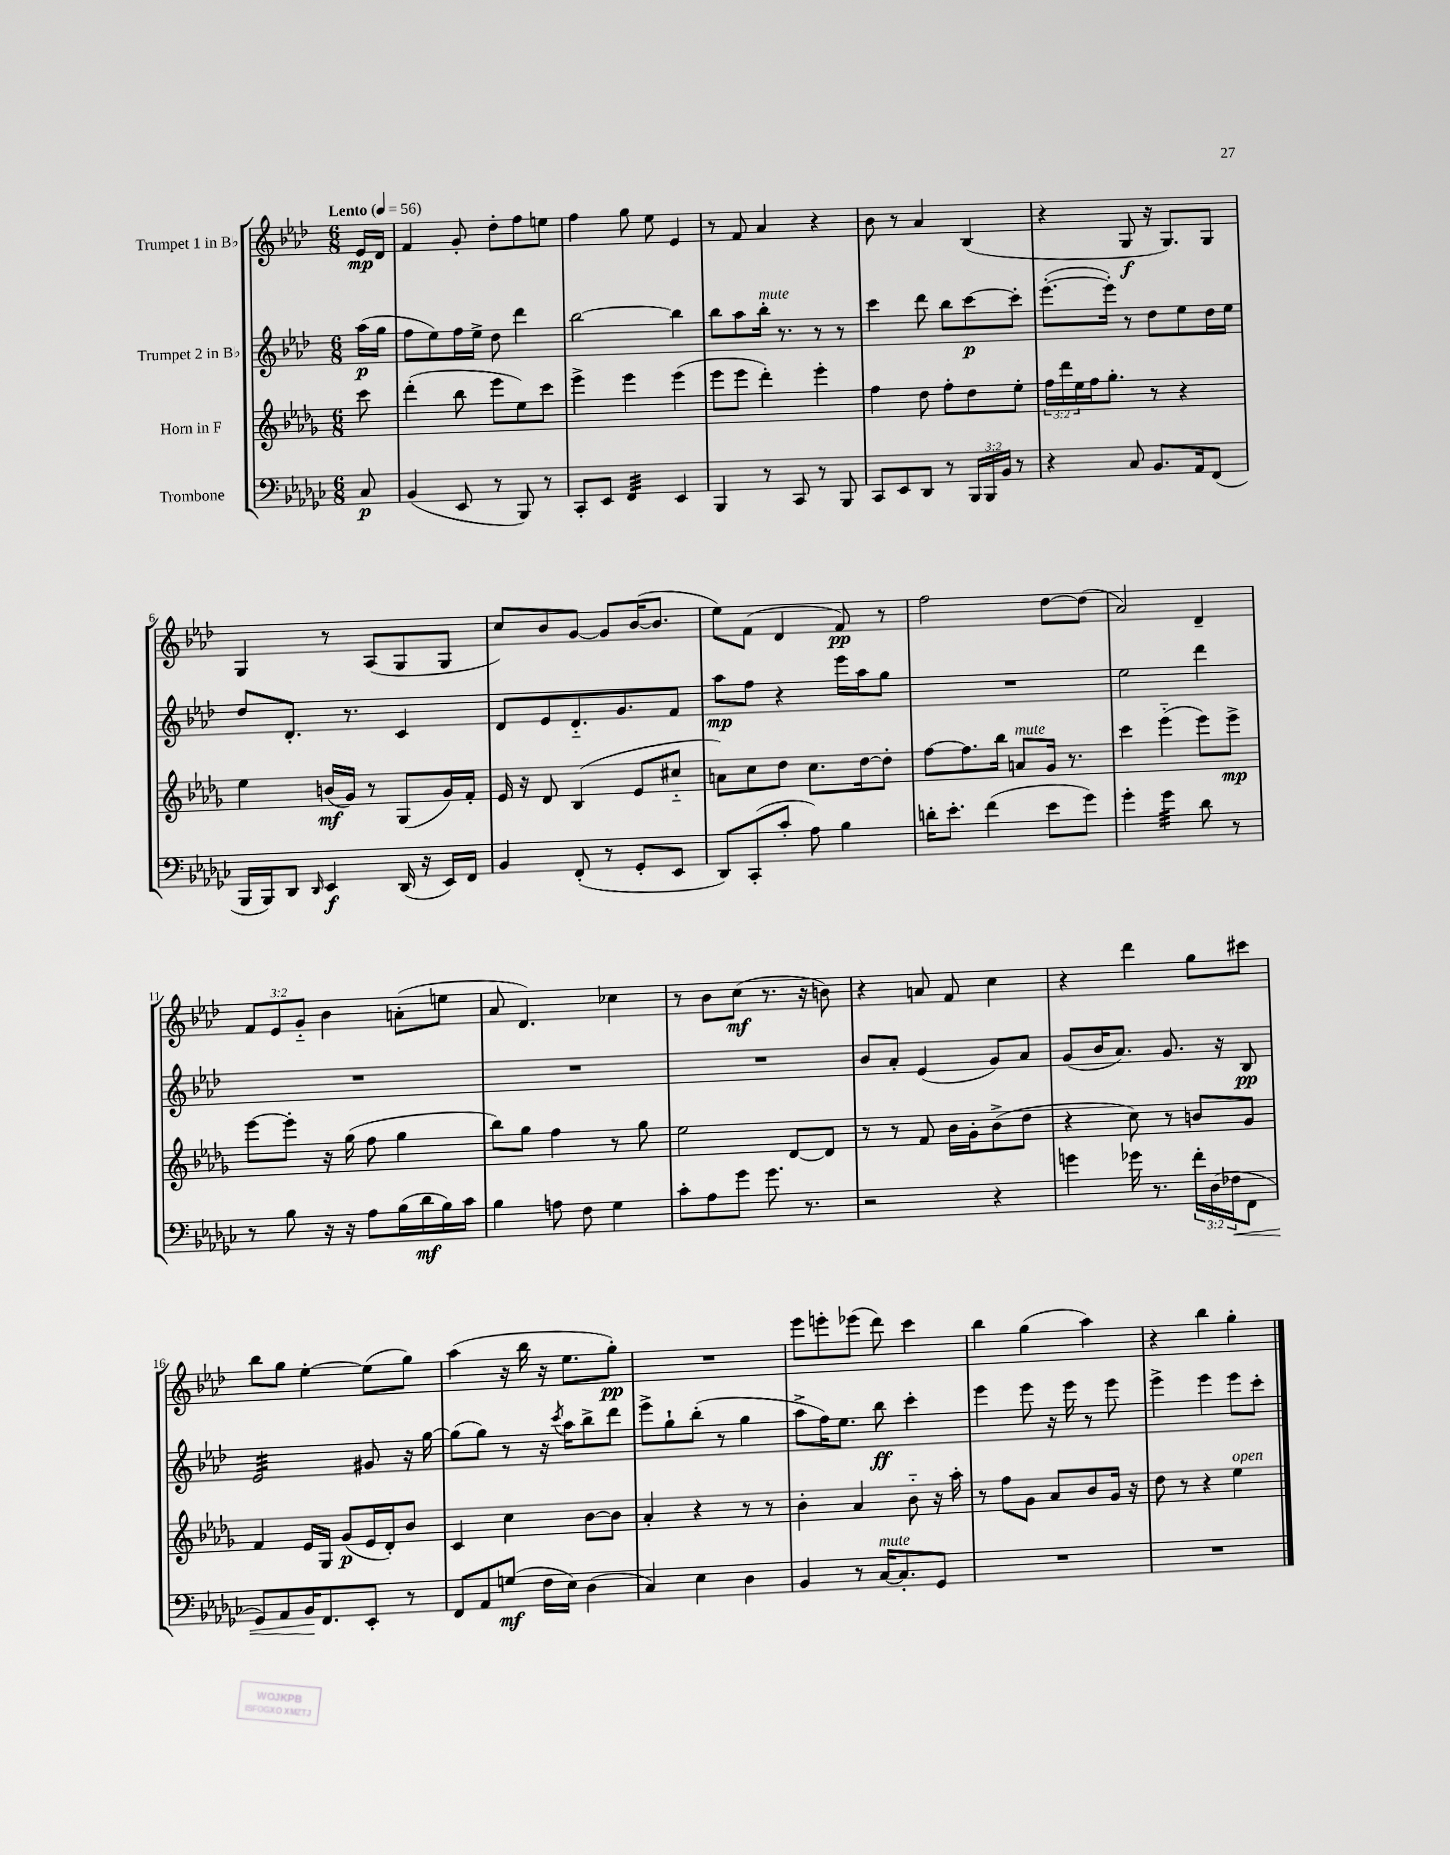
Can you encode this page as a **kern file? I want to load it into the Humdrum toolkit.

**kern	**dynam	**kern	**dynam	**kern	**dynam	**kern	**dynam
*part4	*part4	*part3	*part3	*part2	*part2	*part1	*part1
*staff4	*staff4	*staff3	*staff3	*staff2	*staff2	*staff1	*staff1
*I"Trombone	*	*I"Horn in F	*	*I"Trumpet 2 in B♭	*	*I"Trumpet 1 in B♭	*
*clefF4	*	*clefG2	*	*clefG2	*	*clefG2	*
*k[b-e-a-d-g-c-]	*	*k[b-e-a-d-g-]	*	*k[b-e-a-d-]	*	*k[b-e-a-d-]	*
*M6/8	*	*M6/8	*	*M6/8	*	*M6/8	*
*MM56	*	*MM56	*	*MM56	*	*MM56	*
=	=	=	=	=	=	=	=
!	!	!	!	!	!	!LO:TX:a:B:t=Lento	!
8C-/	p	8ccc\	.	(16aa-\LL	p	16e-/LL	mp
.	.	.	.	16gg\JJ	.	16d-/JJ	.
=1	=1	=1	=1	=1	=1	=1	=1
(4BB-/	.	(4ddd-'\	.	8ff\L	.	4f/	.
.	.	.	.	8ee-\)	.	.	.
8EE-/	.	8bb-\	.	16ff\L	.	8g'/	.
.	.	.	.	16ee-^\JJ	.	.	.
8r	.	8eee-\L	.	8dd-\	.	8dd-'\L	.
8BBB-/)	.	8ee-\)	.	4ddd-\	.	8ff\	.
8r	.	8ccc\J	.	.	.	8een\J	.
=2	=2	=2	=2	=2	=2	=2	=2
8CC-'/L	.	4eee-^\	.	[2bb-\	.	4ff\	.
8EE-/J	.	.	.	.	.	.	.
*tremolo	*	*	*	*	*	*	*
32FF/LLL	.	4eee-\	.	.	.	8gg\	.
32FF/	.	.	.	.	.	.	.
32FF/	.	.	.	.	.	.	.
32FF/	.	.	.	.	.	.	.
32FF/	.	.	.	.	.	8ee-\	.
32FF/	.	.	.	.	.	.	.
32FF/	.	.	.	.	.	.	.
32FF/JJJ	.	.	.	.	.	.	.
*Xtremolo	*	*	*	*	*	*	*
4EE-/	.	(4eee-\	.	4bb-\]	.	4e-/	.
=3	=3	=3	=3	=3	=3	=3	=3
4BBB-/	.	8eee-\L	.	8bb-\L	.	8r	.
.	.	8eee-\J	.	8aa-\	.	8f/	.
!	!	!	!	!LO:TX:a:i:t=mute	!	!	!
8r	.	4ddd-'\)	.	16bb-'\Jk	.	4a-/	.
.	.	.	.	8.r	.	.	.
8CC-/	.	.	.	.	.	.	.
8r	.	4eee-'\	.	8r	.	4r	.
8BBB-/	.	.	.	8r	.	.	.
=4	=4	=4	=4	=4	=4	=4	=4
8CC-/L	.	4ff\	.	4ccc\	.	8b-\	.
8EE-/	.	.	.	.	.	8r	.
8DD-/J	.	8dd-\	.	8ddd-\	.	4a-/	.
8r	.	8ff'\L	.	8bb-\L	.	.	.
24BBB-/LL	.	8dd-\	.	[8ccc\	p	(4B-/	.
24BBB-/	.	.	.	.	.	.	.
24BB-/JJ	.	.	.	.	.	.	.
8r	.	8ee-'\J	.	8ccc'\J]	.	.	.
=5	=5	=5	=5	=5	=5	=5	=5
4r	.	24ff\LL	.	([8.eee-'\L	.	4r	.
.	.	24ddd-\	.	.	.	.	.
.	.	24ee-\	.	.	.	.	.
.	.	16ff\J	.	.	.	.	.
.	.	8.gg-'\J	.	16eee-'\Jk])	.	.	.
8C-/	.	.	.	8r	.	8G/	f
8.BB-/L	.	8r	.	8dd-\L	.	16r	.
.	.	.	.	.	.	8.G/L)	.
.	.	4r	.	8ee-\	.	.	.
16AA-/k	.	.	.	.	.	.	.
(8FF/J	.	.	.	16dd-\L	.	8G/J	.
.	.	.	.	16ee-\JJ	.	.	.
!!LO:LB:g=z
=6	=6	=6	=6	=6	=6	=6	=6
16BBB-/LL	.	4ee-\	.	8dd-/L	.	4G/	.
16BBB-/J)	.	.	.	.	.	.	.
8DD-/J	.	.	.	8.d-'/J	.	.	.
16qqDD-/	.	.	.	.	.	.	.
4EE-/	f	(16bn/LL	mf	.	.	8r	.
.	.	16g-/JJ)	.	8.r	.	.	.
.	.	8r	.	.	.	(8A-/L	.
(16DD-/	.	(8G-/L	.	4c/	.	8G/	.
16r	.	.	.	.	.	.	.
16EE-/LL)	.	16g-/L)	.	.	.	8G/J	.
16FF/JJ	.	16f'/JJ	.	.	.	.	.
=7	=7	=7	=7	=7	=7	=7	=7
4BB-/	.	16e-/	.	8d-/L	.	8cc/L)	.
.	.	16r	.	.	.	.	.
.	.	8d-/	.	8e-/	.	8b-/	.
(8FF'/	.	(4B-/	.	8.d-/	.	[8g/J	.
8r	.	.	.	.	.	8g/L]	.
.	.	.	.	8.g/	.	.	.
8GG-'/L	.	8e-/L	.	.	.	([16b-/K	.
.	.	.	.	.	.	8.b-/J]	.
8EE-/J	.	8cc#X/J	.	8f/J	.	.	.
=8	=8	=8	=8	=8	=8	=8	=8
8DD-/L)	.	8an\L)	.	8aa-\L	mp	8ee-\L)	.
(8CC-'/	.	8cc\	.	8ff\J	.	(8f\J	.
8c-'/J	.	8dd-\J	.	4r	.	4d-/	.
8A-\)	.	8.cc\L	.	.	.	.	.
4B-\	.	.	.	16eee-\LL	.	8f/)	pp
.	.	[16dd-\k	.	16aa-\J	.	.	.
.	.	8dd-'\J]	.	8gg\J	.	8r	.
=9	=9	=9	=9	=9	=9	=9	=9
16dn'\KL	.	[8ff\L	.	2.r	.	2ff\	.
8.e-'\J	.	.	.	.	.	.	.
.	.	8.ff\]	.	.	.	.	.
(4f\	.	.	.	.	.	.	.
.	.	16bb-\Jk	.	.	.	.	.
!	!	!LO:TX:a:i:t=mute	!	!	!	!	!
.	.	8an/L	.	.	.	.	.
8e-\L	.	16g-/Jk	.	.	.	[8dd-\L	.
.	.	8.r	.	.	.	.	.
8g-\J)	.	.	.	.	.	(8dd-\J]	.
=10	=10	=10	=10	=10	=10	=10	=10
4g-'\	.	4ccc\	.	2ee-\	.	2a-/)	.
*tremolo	*	*	*	*	*	*	*
32g-\LLL	.	(4eee-\	.	.	.	.	.
32g-\	.	.	.	.	.	.	.
32g-\	.	.	.	.	.	.	.
32g-\	.	.	.	.	.	.	.
32g-\	.	.	.	.	.	.	.
32g-\	.	.	.	.	.	.	.
32g-\	.	.	.	.	.	.	.
32g-\JJJ	.	.	.	.	.	.	.
*Xtremolo	*	*	*	*	*	*	*
8d-\	.	8eee-\L)	.	4ddd-\	.	4d-~/	.
8r	.	8eee-^\J	mp	.	.	.	.
!!LO:LB:g=z
=11	=11	=11	=11	=11	=11	=11	=11
8r	.	[8eee-\L	.	2.r	.	12f/L	.
.	.	.	.	.	.	12e-/	.
8B-\	.	8eee-'\J]	.	.	.	.	.
.	.	.	.	.	.	12g/J	.
16r	.	16r	.	.	.	4b-\	.
16r	.	(16gg-\	.	.	.	.	.
8A-\L	.	8ff\	.	.	.	.	.
(16B-\L	.	4gg-\	.	.	.	(8an'\L	.
16d-\	mf	.	.	.	.	.	.
16B-\)	.	.	.	.	.	8een\J	.
16c-\JJ	.	.	.	.	.	.	.
=12	=12	=12	=12	=12	=12	=12	=12
4B-\	.	8bb-\L)	.	2.r	.	8a-/	.
.	.	8gg-\J	.	.	.	4.d-/)	.
8An\	.	4ff\	.	.	.	.	.
8F\	.	.	.	.	.	.	.
4G-\	.	8r	.	.	.	4cc-X\	.
.	.	8gg-\	.	.	.	.	.
=13	=13	=13	=13	=13	=13	=13	=13
8c-'\L	.	2ee-\	.	2.r	.	8r	.
8A-\	.	.	.	.	.	8b-\L	.
8g-\J	.	.	.	.	.	(8cc\J	mf
8.g-\	.	.	.	.	.	8.r	.
.	.	[8d-/L	.	.	.	.	.
8.r	.	.	.	.	.	16r	.
.	.	8d-/J]	.	.	.	8bn\)	.
=14	=14	=14	=14	=14	=14	=14	=14
2r	.	8r	.	8b-/L	.	4r	.
.	.	8r	.	8a-'/J	.	.	.
.	.	8f/	.	(4e-/	.	8an/	.
.	.	16b-\LL	.	.	.	8f/	.
.	.	16g-'\J	.	.	.	.	.
4r	.	(8b-^\	.	8g/L)	.	4cc\	.
.	.	8dd-\J	.	8a-/J	.	.	.
=15	=15	=15	=15	=15	=15	=15	=15
4gn\	.	4r	.	(8g/L	.	4r	.
.	.	.	.	16b-/K	.	.	.
.	.	.	.	8.a-/J)	.	.	.
16g-X\	.	8cc\)	.	.	.	4ddd-\	.
8.r	.	.	.	.	.	.	.
.	.	8r	.	8.g/	.	.	.
24f'\LL	.	8bn/L	.	.	.	8gg\L	.
(24D-\	.	.	.	.	.	.	.
.	.	.	.	16r	.	.	.
!	!LO:HP:b	!	!	!	!	!	!
24F-X\J	<	.	.	.	.	.	.
8FF\J	.	8g-/J	.	8B-/	pp	8ccc#X\J	.
!!LO:LB:g=z
=16	=16	=16	=16	=16	=16	=16	=16
*	*	*	*	*tremolo	*	*	*
8GG-/L)	.	4f/	.	32e-/LLL	.	8bb-\L	.
.	.	.	.	32e-/	.	.	.
.	.	.	.	32e-/	.	.	.
.	.	.	.	32e-/	.	.	.
8AA-/	.	.	.	32e-/	.	8gg\J	.
.	.	.	.	32e-/	.	.	.
.	.	.	.	32e-/	.	.	.
.	.	.	.	32e-/	.	.	.
16BB-/K	.	16e-/LL	.	32e-/	.	[4ee-'\	.
.	.	.	.	32e-/	.	.	.
8.FF/	[	16G-/JJ	.	32e-/	.	.	.
.	.	.	.	32e-/	.	.	.
.	.	(8g-/L	p	32e-/	.	.	.
.	.	.	.	32e-/	.	.	.
.	.	.	.	32e-/	.	.	.
.	.	.	.	32e-/JJJ	.	.	.
*	*	*	*	*Xtremolo	*	*	*
8EE-'/J	.	16e-/L	.	8g#X/	.	(8ee-\L]	.
.	.	16d-'/J)	.	.	.	.	.
8r	.	8b-/J	.	16r	.	8gg\J)	.
.	.	.	.	[16gg\	.	.	.
=17	=17	=17	=17	=17	=17	=17	=17
8FF/L	.	4c/	.	(8gg\L]	.	(4aa-\	.
8AA-/	.	.	.	8gg\J)	.	.	.
(8Gn/J	mf	4cc\	.	8r	.	16r	.
.	.	.	.	.	.	16bb-\	.
16F\LL	.	.	.	16r	.	16r	.
.	.	.	.	8qccc/	.	.	.
16E-\JJ)	.	.	.	16aa-\KL	.	8.ee-\L	.
(4D-\	.	[8b-\L	.	8bb-^\	.	.	.
.	.	8b-\J]	.	8ddd-\J	.	8gg'\J)	pp
=18	=18	=18	=18	=18	=18	=18	=18
4C-/)	.	4a-'/	.	8eee-^\L	.	2.r	.
.	.	.	.	8gg`\	.	.	.
4E-\	.	4r	.	(8bb-'\J	.	.	.
.	.	.	.	8r	.	.	.
4D-\	.	8r	.	4gg\	.	.	.
.	.	8r	.	.	.	.	.
=19	=19	=19	=19	=19	=19	=19	=19
4BB-/	.	4b-'\	.	8aa-^\L	.	8eee-\L	.
.	.	.	.	16ff\K)	.	8eeen'\	.
.	.	.	.	8.ee-\J	.	.	.
8r	.	4a-/	.	.	.	(8eee-X\J	.
!LO:TX:a:i:t=mute	!	!	!	!	!	!	!
[16C-/KL	.	.	.	8bb-\	ff	8ddd-\)	.
8.C-'/]	.	.	.	.	.	.	.
.	.	8b-\	.	4ccc'\	.	4ccc\	.
8GG-/J	.	16r	.	.	.	.	.
.	.	16aa-'\	.	.	.	.	.
=20	=20	=20	=20	=20	=20	=20	=20
2.r	.	8r	.	4eee-\	.	4bb-\	.
.	.	8ff\L	.	.	.	.	.
.	.	8g-\J	.	8eee-\	.	(4gg\	.
.	.	8a-/L	.	16r	.	.	.
.	.	.	.	16eee-\	.	.	.
.	.	8b-/	.	8r	.	4aa-\)	.
.	.	16g-/Jk	.	8eee-\	.	.	.
.	.	16r	.	.	.	.	.
=21	=21	=21	=21	=21	=21	=21	=21
2.r	.	8dd-\	.	4eee-^\	.	4r	.
.	.	8r	.	.	.	.	.
.	.	4r	.	4eee-\	.	4bb-\	.
!	!	!LO:TX:a:i:t=open	!	!	!	!	!
.	.	4ee-\	.	8eee-\L	.	4gg'\	.
.	.	.	.	8ccc'\J	.	.	.
==	==	==	==	==	==	==	==
*-	*-	*-	*-	*-	*-	*-	*-
